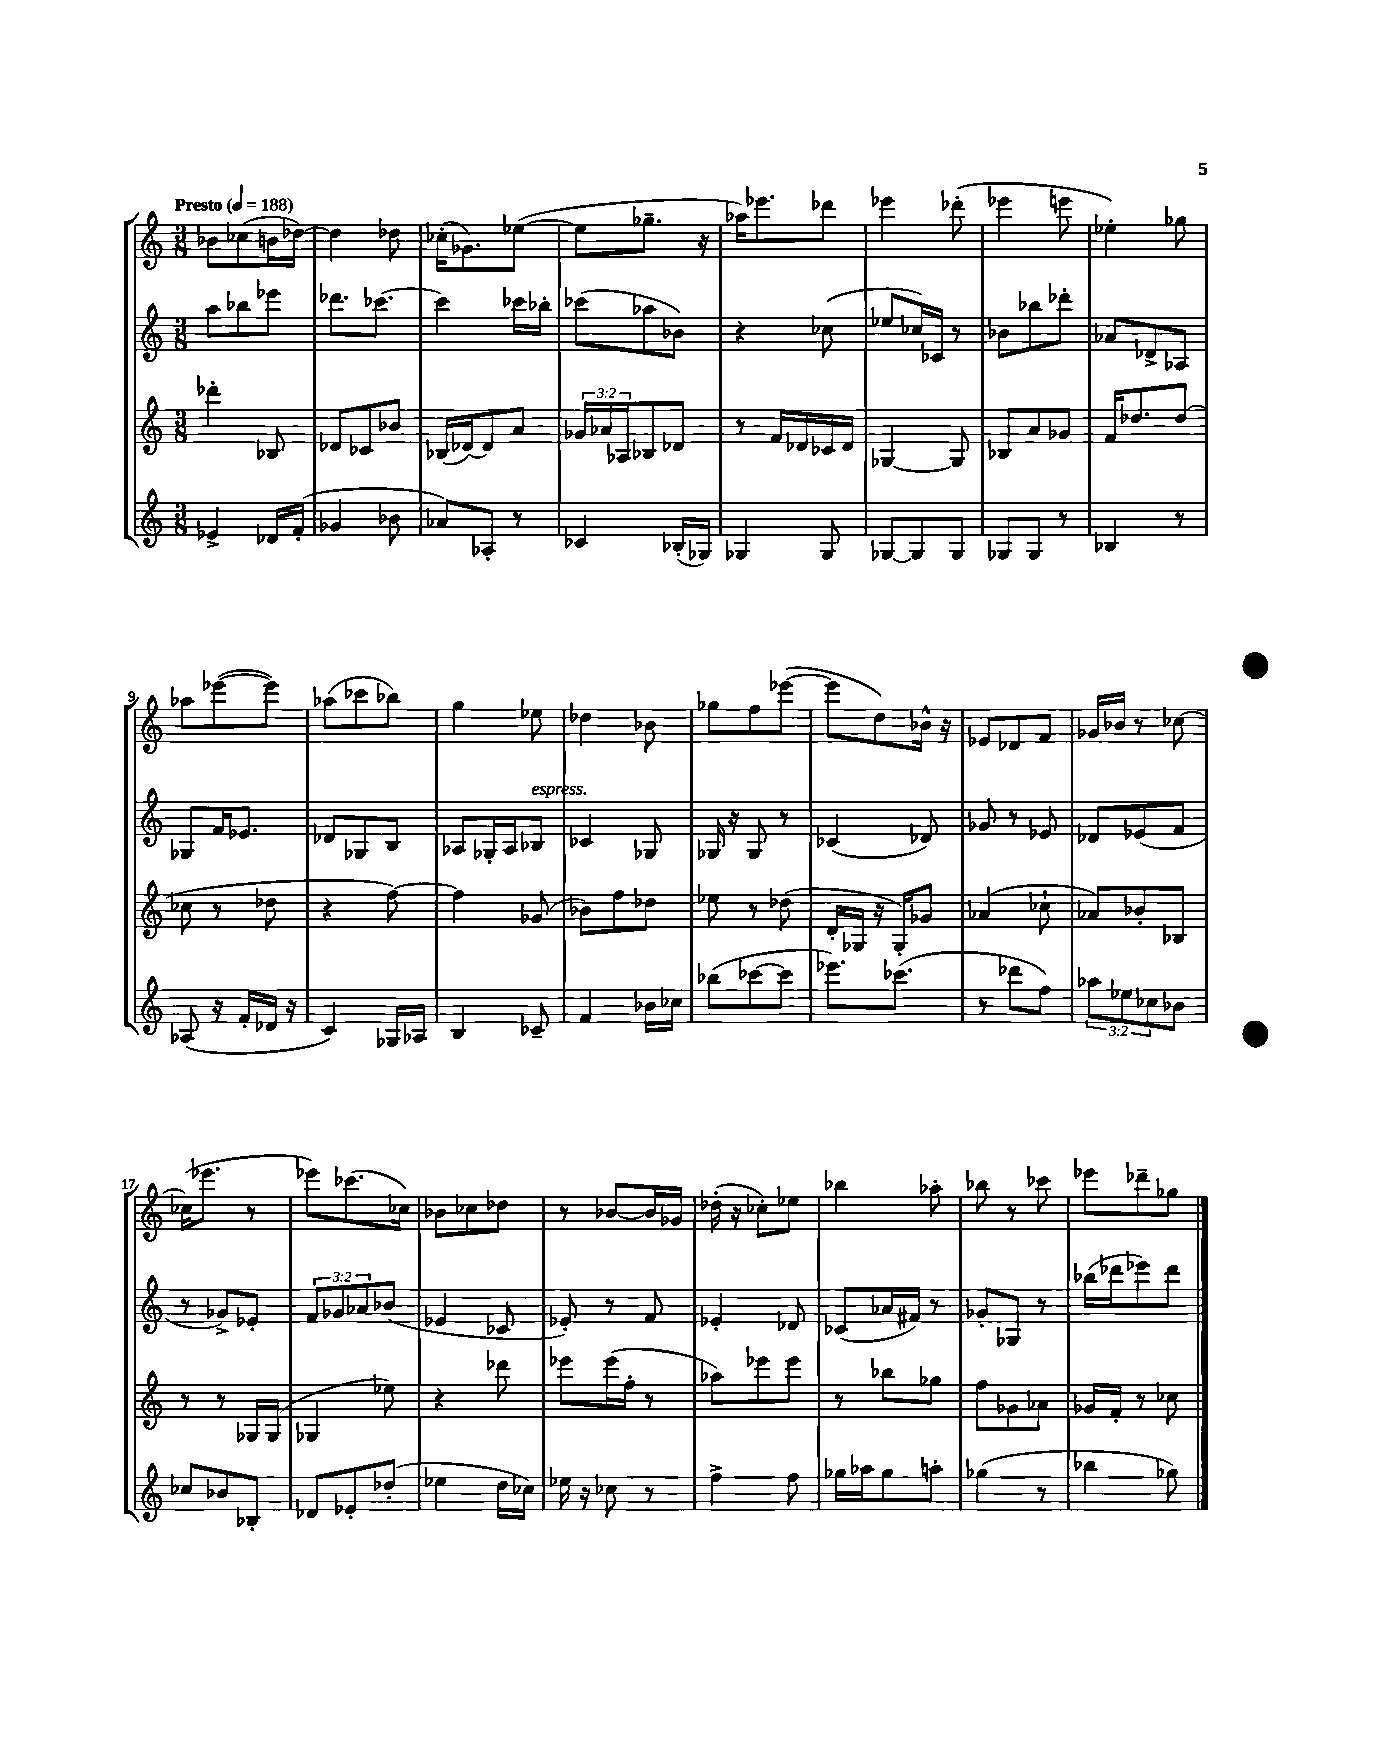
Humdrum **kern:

**kern	**kern	**kern	**kern
*staff4	*staff3	*staff2	*staff1
*clefG2	*clefG2	*clefG2	*clefG2
*k[]	*k[]	*k[]	*k[]
*M3/8	*M3/8	*M3/8	*M3/8
*MM188	*MM188	*MM188	*MM188
4e-^/	4ddd-'\	8aa\L	8b-\L
.	.	8bb-\	(8cc-\
16d-/LL	8B-/	8eee-\J	16b\L
(16f'/JJ	.	.	[16dd-\JJ)
=	=	=	=
4g-/	8d-/L	8.ddd-\L	4dd-\]
.	8c-/	.	.
.	.	[8.ccc-\J	.
8b-\	8b-/J	.	8dd-\
=	=	=	=
8a-/L)	(16B-/LL	4ccc-\]	(16cc-'\LK
.	[16d-/J)	.	8.g-\)
8A-'/J	8d-/]	.	.
8r	8a/J	16ccc-\LL	([8ee-\J
.	.	16bb-'\JJ	.
=	=	=	=
4c-/	24g-/LL	(8ccc-\L	8ee-\]L
.	24a-/	.	.
.	24A-/J	.	.
.	8B-/	8aa-\	8.gg-~\J
(16B-'/LL	8d-/J	8b-\J)	.
16G-/JJ)	.	.	16r
=	=	=	=
4G-/	8r	4r	16aa-\LK)
.	.	.	8.eee-\
.	16f/LL	.	.
.	16d-/	.	.
8G-/	16c-/	(8cc-\	8ddd-\J
.	16d-/JJ	.	.
=	=	=	=
[8G-/L	[4G-/	8ee-/L	4eee-\
8G-/]	.	16cc-/L)	.
.	.	16c-/JJ	.
8G-/J	8G-/]	8r	(8ddd-'\
=	=	=	=
8G-/L	8B-/L	8b-\L	4eee-\
8G-/J	8a/	8bb-\	.
8r	8g-/J	8ddd-'\J	8eee\
=	=	=	=
4B-/	16f/LK	8a-/L	4ee-'\)
.	8.dd-/	.	.
.	.	8d-^/	.
8r	(8dd-/J	8A-/J	8gg-\
=	=	=	=
(8A-/	8cc-\	8G-/L	8aa-\L
16r	8r	16f/K	([8eee-\
16f'/LL	.	8.e-/J	.
16d-/JJ	8dd-\	.	8eee-\]J)
16r	.	.	.
=	=	=	=
4c/)	4r	8d-/L	(8aa-\L
.	.	8G-/	8ccc-\
16G-/LL	[8ff\)	8B/J	8bb-\J)
16A-/JJ	.	.	.
=	=	=	=
4B/	4ff\]	8A-/L	4gg\
.	.	16G-'/L	.
.	.	16A-/J	.
8c-~/	(8g-/	8B-/J	8ee-\
=	=	=	=
4f/	8b-\L)	4c-/	4dd-\
.	8ff\	.	.
16b-\LL	8dd-\J	8G-/	8b-\
16cc-\JJ	.	.	.
=	=	=	=
(8bb-\L	8ee-\	16G-/	8gg-\L
.	.	16r	.
[8ccc-\	8r	8G-/	8ff\
8ccc-\]J	(8dd-\	8r	([8eee-\J
=	=	=	=
8.eee-\L)	16d'/LL	(4c-/	8eee-\]L
.	16G-/JJ	.	.
.	16r	.	8dd\)
(8.ccc-\J	16G-'/LK)	.	.
.	8g-/J	8d-/)	16b-^^\Jk
.	.	.	16r
=	=	=	=
8r	(4a-/	8g-/	8e-/L
8ddd-\L	.	8r	8d-/
8ff\J)	8cc-`\	8e-/	8f/J
=	=	=	=
12aa-\L	8a-/L)	8d-/L	16g-/LL
.	.	.	16b-/JJ
12ee-\	.	.	.
.	8b-'/	(8e-/	8r
12cc-\	.	.	.
8b-\J	8B-/J	8f/J	[8cc-\
=	=	=	=
8cc-/L	8r	8r	(16cc-\]LK
.	.	.	8.eee-\J
8b-/	8r	8g-^/L)	.
8B-'/J	16G-/LL	8e-'/J	8r
.	(16G-/JJ	.	.
=	=	=	=
8d-/L	4G-/	12f/L	8eee-\L)
.	.	12g-/	.
8e-'/	.	.	(8.ccc-\
.	.	12a-/	.
(8dd-'/J	8ee-\)	(8b-/J	.
.	.	.	16cc-\Jk)
=	=	=	=
4ee-\	4r	4e-/	8b-\L
.	.	.	8cc-\
16dd\LL	8ddd-\	8c-/	8dd-\J
16cc-\JJ)	.	.	.
=	=	=	=
16ee-\	8eee-\L	8e-'/)	8r
16r	.	.	.
8cc-\	(16eee-\L	8r	[8b-/L
.	16ff'\JJ	.	.
8r	8r	8f/	16b-/]L
.	.	.	16g-/JJ
=	=	=	=
4ff^\	8aa-\L)	4e-'/	(16dd-'\
.	.	.	16r
.	8eee-\	.	8cc-'\L)
8ff\	8eee-\J	8d-/	8ee-\J
=	=	=	=
16gg-\LL	8r	(8c-/L	4bb-\
16aa-\J	.	.	.
8gg-\	8bb-\L	16a-/L	.
.	.	16f#/JJ)	.
8aa'\J	8gg-\J	8r	8aa-'\
=	=	=	=
(4gg-\	8ff\L	8g-'/L	8bb-\
.	8g-\	8G-/J	8r
8r	8a-\J	8r	8ccc-\
=	=	=	=
4bb-\	16g-/LL	(16bb-\LL	8eee-\L
.	16f'/JJ	16ddd-\J	.
.	8r	8eee-\)	8ddd-~\
8gg-\)	8cc-\	8ddd-\J	8gg-\J
==	==	==	==
*-	*-	*-	*-
